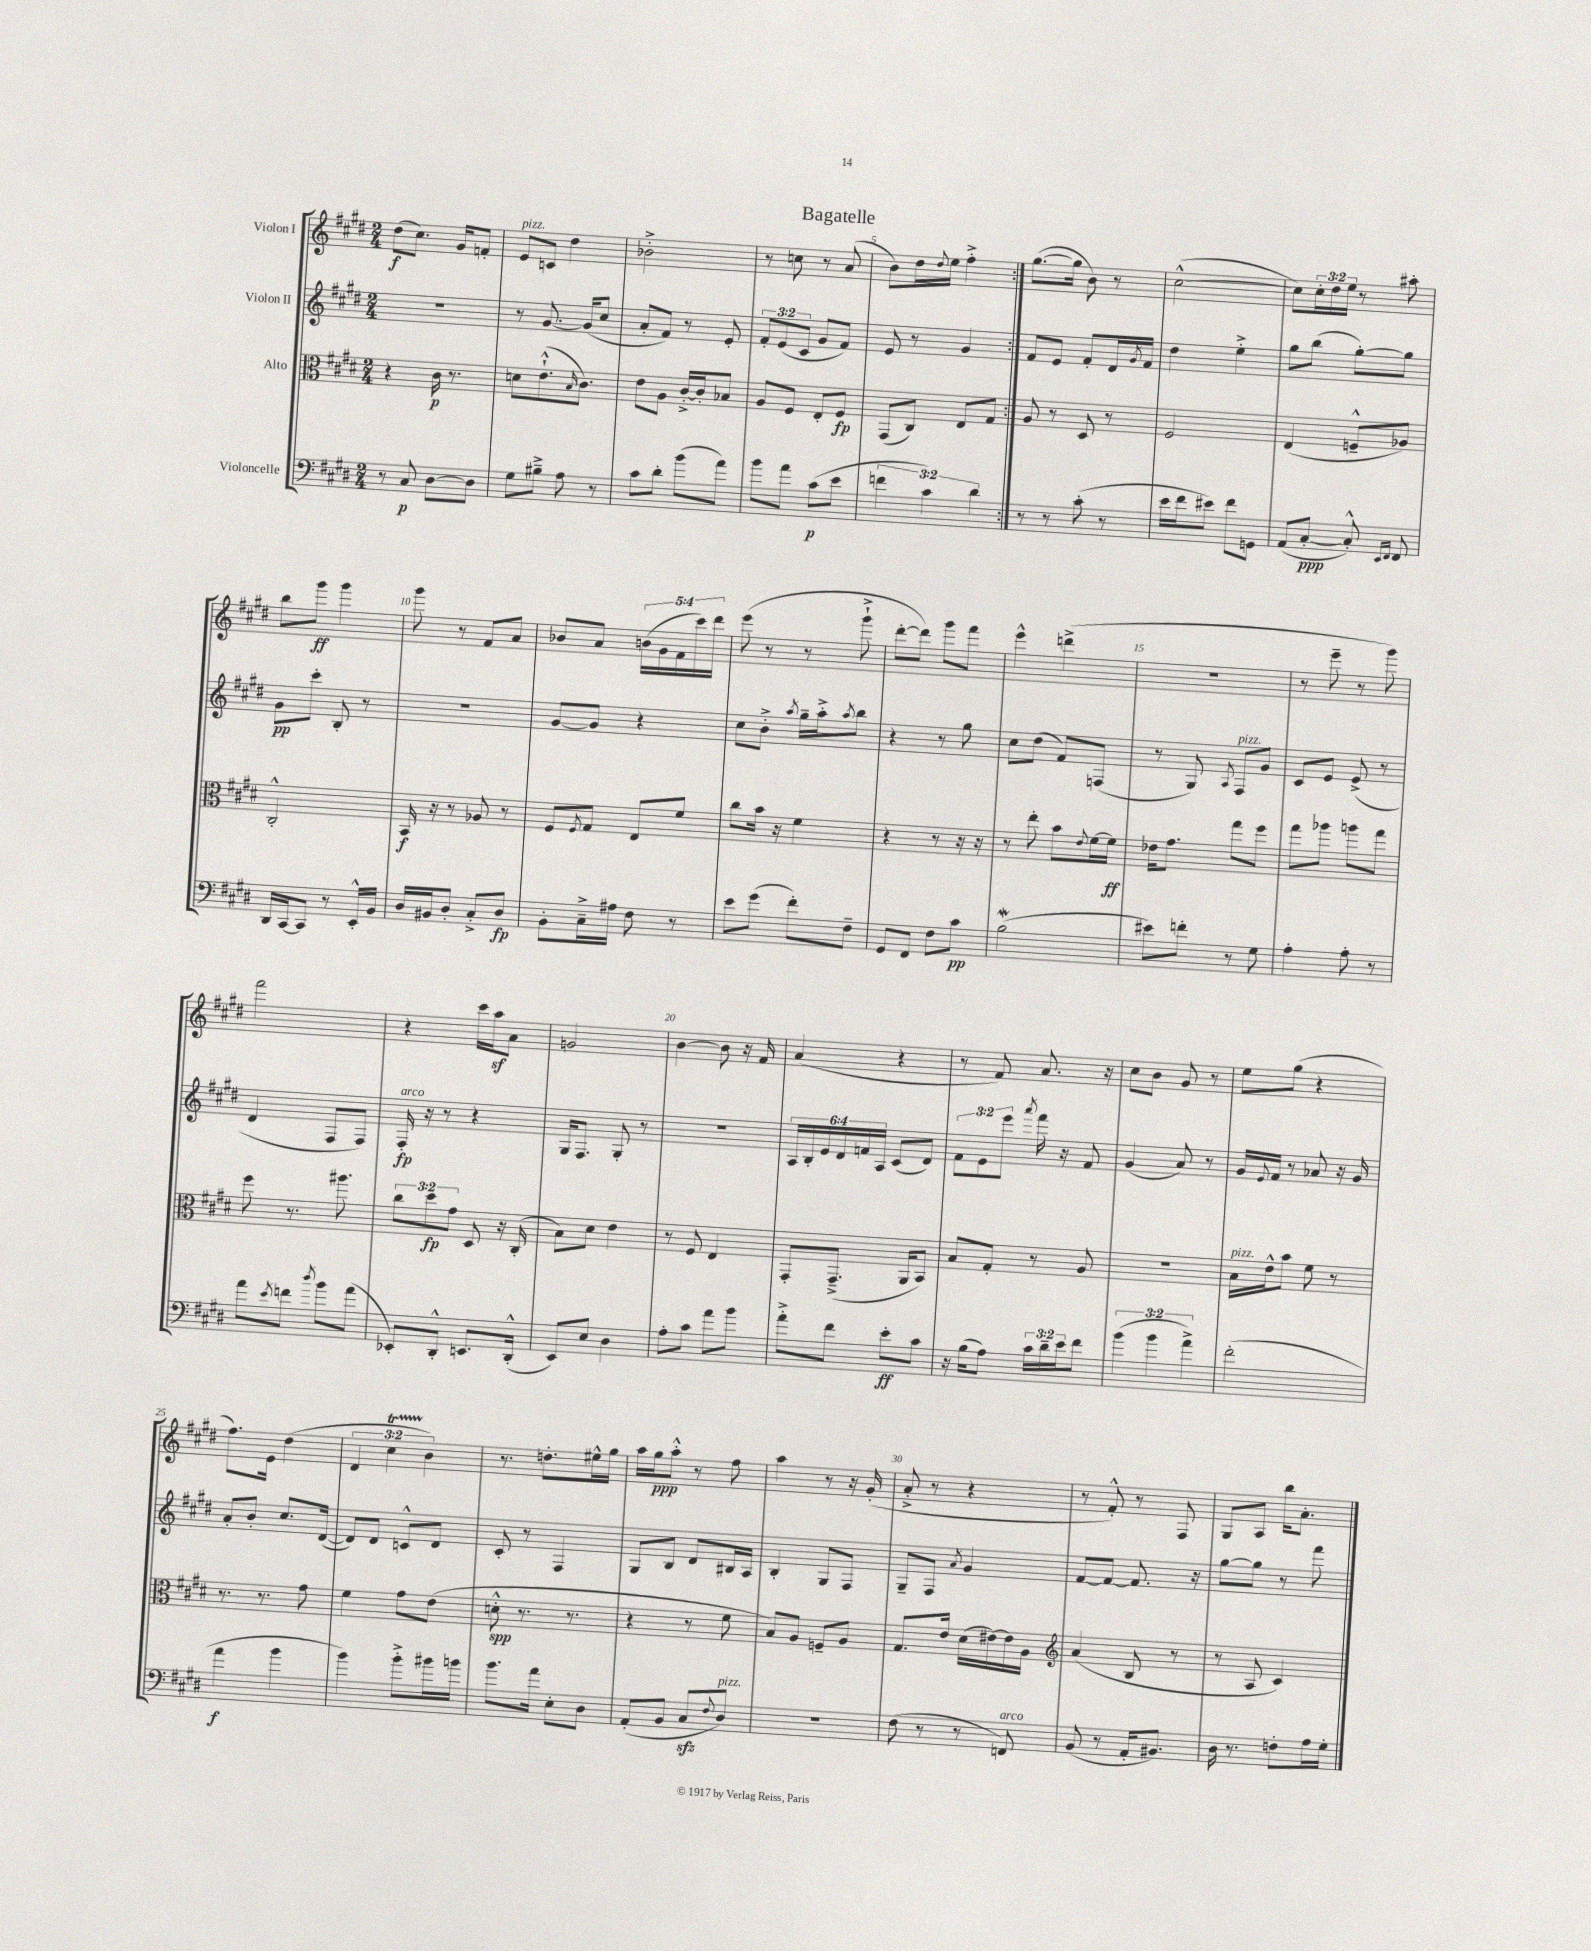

**kern	**kern	**kern	**kern
*staff4	*staff3	*staff2	*staff1
*clefF4	*clefC3	*clefG2	*clefG2
*k[f#c#g#d#]	*k[f#c#g#d#]	*k[f#c#g#d#]	*k[f#c#g#d#]
*M2/4	*M2/4	*M2/4	*M2/4
8r	4r	2r	(8dd#
8C#	.	.	8.cc#)
[8D#	16c#	.	.
.	8.r	.	16g#
8D#]	.	.	8f'
=	=	=	=
8G#	8d	8r	8e
8B#~^	(8.e`^^	[8.g#	8c
8A	.	.	4dd#
.	16qqB	.	.
.	8.c#)	(16g#]	.
8r	.	8cc#	.
=	=	=	=
8c#	8e	8a'	2b-'^
8d#'	8A	8f#)	.
(8b	[16c#'^	8r	.
.	16c#']	.	.
8a)	8B-	8e'	.
=	=	=	=
8b	8A	12f#'	8r
.	.	(12e	.
8a	8F#	.	8cc
.	.	12c#	.
(8c#	8E'	8g#	8r
8e	8F#	8f#)	(8a
=	=	=	=
6f	(8GG#	8e	8b)
.	8C#)	8r	16dd#
6c#)	.	.	.
.	.	.	8qqdd#
.	.	.	16ee
.	8E	4g#	4ff#'^
6d#	.	.	.
.	8G#	.	.
=:|!	=:|!	=:|!	=:|!
8r	8A	8f#	([8.gg#
8r	8r	8e	.
.	.	.	16gg#]
(8c#'	8D#	8f#'	8b)
8r	8r	16d#	8r
.	.	8qg#	.
.	.	16f#	.
=	=	=	=
16e	2F#	4dd#	([2cc#^^
16f#	.	.	.
8e#)	.	.	.
8f#	.	4ee'^	.
8GG	.	.	.
=	=	=	=
(8AA	(4E	8gg#	8cc#])
[8C#'	.	(8bb	24cc#'
.	.	.	24dd#
.	.	.	24ee
8C#'^^])	8F~^^	[8gg#')	8r
16qqEE	.	.	.
16qqFF#	.	.	.
8FF#	8A-)	8gg#]	8aa#'
=	=	=	=
16DD#	2C#'^^	8g#	8bb
[16CC#	.	.	.
8CC#]	.	8ccc#'	8ggg#
8r	.	8B'	4ggg#
16EE'^^	.	8r	.
16BB	.	.	.
=	=	=	=
16D#	16BB	2r	8ggg#
16BB#	16r	.	.
8D#'	8r	.	8r
8C#'^	8A-	.	8f#
8D#	8r	.	8a
=	=	=	=
8BB'	8F#	[8g#	8b-
.	8qF#	.	.
16C#~^	8G#	8g#]	8a
16A#	.	.	.
8F#	8E	4r	(20b
.	.	.	20g#
.	.	.	20f#
8r	8f#	.	.
.	.	.	20ccc#)
.	.	.	20ddd#
=	=	=	=
8e	8cc#	8cc#	(8eee
(8g#	16b	8b'^	8r
.	16r	.	.
.	.	8qaa	.
8f#')	4f#	16gg#~	8r
.	.	16aa'^	.
.	.	8qaa	.
8F#~	.	8bb	8ggg#`^
=	=	=	=
8GG#	4r	4r	[8ddd#'
8FF#	.	.	8ddd#])
8F#	8r	8r	8ggg#
8c#	16r	8gg#	8fff#
.	16r	.	.
=	=	=	=
(2B	8r	8cc#	4eee^^
.	8ee'	(8dd#	.
.	8b	8f#)	(4ddd^
.	8qqe	.	.
.	[16f#	(8F	.
.	16f#]	.	.
=	=	=	=
8e#)	16e-	8r	2r
.	8.g#	.	.
8f'	.	8G#)	.
.	.	8qA	.
8r	8gg#	8F#	.
8G#	8ff#	8g#	.
=	=	=	=
4A'	8gg#	8c#	8r
.	8aa-	8e	8eee~
8A'	8aa	(8e^	8r
8r	8gg#	8r	8ggg#)
=	=	=	=
8a	8ff#	4d#	2fff#
8qe	.	.	.
8f	8.r	.	.
8qdd#	.	.	.
8b	.	8F#	.
.	8.aa#	.	.
(8a	.	8F#)	.
=	=	=	=
8EE-')	12cc#	16F#'	4r
.	.	16r	.
.	12dd#	.	.
8DD#'^^	.	8r	.
.	12g#	.	.
8.EE	8D#	4r	16ccc#
.	.	.	16aa
.	16r	.	8a
(16DD#'^^	(16C#'	.	.
=	=	=	=
8EE)	8B)	16G#	2g
.	.	8.F#	.
8E	8d#	.	.
4D#	4e	8G#'	.
.	.	8r	.
=	=	=	=
8A'	8r	2r	[4b
8c#	8F#	.	.
8a	4E	.	8b]
8b	.	.	16r
.	.	.	16f#
=	=	=	=
8a'^	8GG#'	24A	(4a
.	.	24B'	.
.	.	24e	.
8f#	(8.GG#~^	24d#	.
.	.	24f	.
.	.	24A	.
8e'	.	(8c#	4r
.	16AA	.	.
8c#	8BB)	8d#)	.
=	=	=	=
16r	8B	12f#	8r
(16B	.	.	.
.	.	12e	.
8A)	8G#'	.	8f#)
.	.	12eee	.
.	.	8qaaa	.
24c#	8r	16fff#	8.a
24d#~	.	.	.
.	.	16r	.
24e	.	.	.
8f#	8A	8f#	.
.	.	.	16r
=	=	=	=
(6b	2r	(4g#	8cc#
.	.	.	8b
6b	.	.	.
.	.	8a)	8g#
6a^)	.	.	.
.	.	8r	8r
=	=	=	=
(2f#'	16B	16g#	8ee
.	.	8qqe	.
.	16e^^	16f#	.
.	8b	8r	(8gg#
.	8f#	8a-	4r
.	8r	16r	.
.	.	16g#	.
=	=	=	=
4a	8.r	8a'	8.ff#)
.	.	8b'	.
.	8.r	.	16e
4b	.	8.cc#	(4dd#
.	8g#	.	.
.	.	([16d#	.
=	=	=	=
4b)	4f#	8d#])	6d#
.	.	8d#	.
.	.	.	6cc#
8b'^	8g#	8c^^	.
.	.	.	6b)
16b#	(8e	8d#	.
16b	.	.	.
=	=	=	=
8.b	8d'^^	8c#'	8.r
.	8.r	8r	.
16a	.	.	8.dd'
8E'	.	4F#	.
.	8.r	.	.
8D#	.	.	16ee#^^
.	.	.	16gg#
=	=	=	=
(8AA'	4r	8G#	16aa
.	.	.	16gg#
8BB	.	8B	8aa'^^
8C#	8r	8d#	8r
8qqF#	.	.	.
8D#)	8f#	16B#	8ff#
.	.	16A	.
=	=	=	=
2r	8B)	4B'	4aa
.	8A	.	.
.	8F~	8G#	8r
.	8A	8F#	16r
.	.	.	(16g#'
=	=	=	=
(8F#	8.G#	8G#~	8a'^
8r	.	8F#	8r
.	16e	.	.
.	.	8qa	.
8r	(16d#	4g#	4r
.	[16e#)	.	.
8FF)	16e#]	.	.
.	16A	.	.
=	=	=	=
*	*clefG2	*	*
(8BB	(4a	[8f#	8r
8r	.	8f#_	8f#'^^)
16AA'	8B	8.f#]	8r
8.BB#)	.	.	.
.	8r	.	8F#
.	.	16r	.
=	=	=	=
16D#	8r	[8gg#	8G#
8.r	.	.	.
.	8A	8gg#]	8A
8F'	4c#)	8r	16bb
.	.	.	8.a'
16A	.	8fff#	.
16G#'	.	.	.
==	==	==	==
*-	*-	*-	*-
